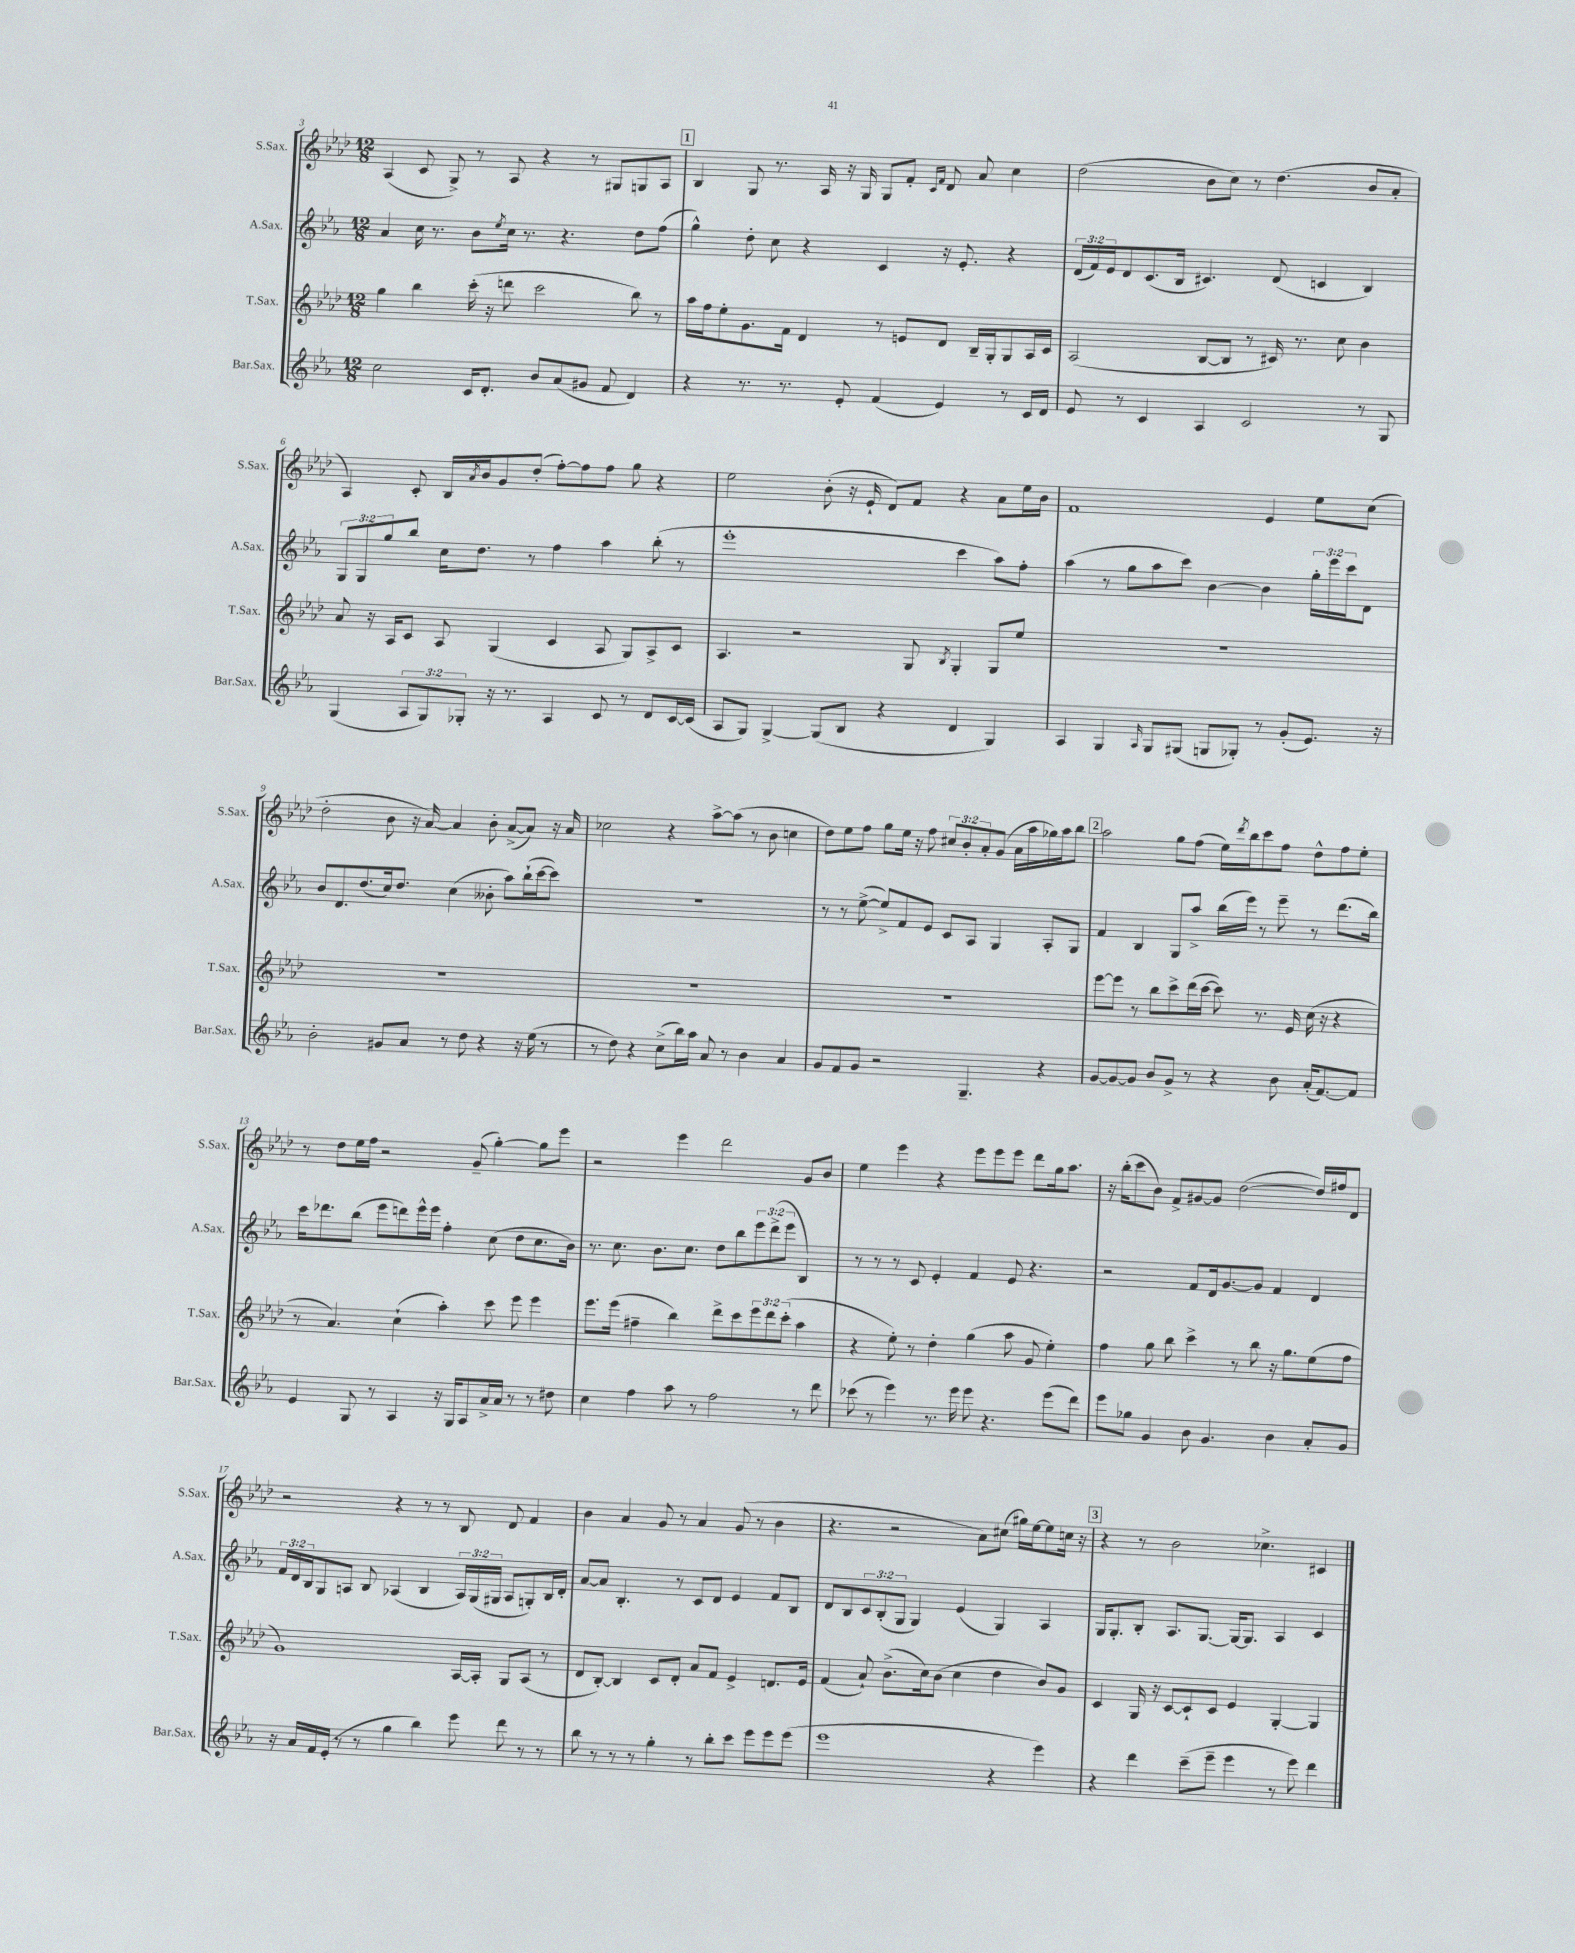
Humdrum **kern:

**kern	**kern	**kern	**kern
*staff4	*staff3	*staff2	*staff1
*clefG2	*clefG2	*clefG2	*clefG2
*k[b-e-a-]	*k[b-e-a-d-]	*k[b-e-a-]	*k[b-e-a-d-]
*M12/8	*M12/8	*M12/8	*M12/8
2cc	4gg	4a-	(4A-
.	4bb-	16cc	8c
.	.	8.r	.
.	.	.	8G^)
16c	(16ccc'	8b-	8r
8.d'	16r	.	.
.	.	8qee-	.
.	8ddd	16cc	8A-
.	.	8.r	.
8b-	2ccc	.	4r
(8a-	.	4.r	.
8g#	.	.	8r
8f	.	.	8G#
4d)	8bb-)	8dd	8G
.	8r	(8ff	8A-
=	=	=	=
4r	16aa-	4gg^^)	4B-
.	16ff	.	.
.	8ee-'	.	.
8.r	8.g	8dd'	8G
.	.	8cc	8.r
8.r	16f	.	.
.	4d-	4r	.
.	.	.	16A-
8e-'	.	.	16r
.	.	.	16G
(4f	8r	4c	8G
.	8e	.	8f'
.	.	.	16qqc
.	.	.	16qqf
4e-)	8d-	16r	8d-
.	.	8.e-'	.
.	16B-~	.	8a-
.	16G'	.	.
8r	8G	4r	4cc
16c	16A-	.	.
16d	16c	.	.
=	=	=	=
8e-	(2A-	(24d	(2dd-
.	.	24f)	.
.	.	24e-	.
8r	.	8d	.
4c	.	(8.c	.
.	.	16B-	.
4A-	[8B-	4.c#)	8b-
.	8B-]	.	8cc)
2c	8r	.	8r
.	16c#)	(8d	(4.dd-
.	8.r	.	.
.	.	4c	.
.	8cc	.	.
8r	4b-	4B-)	8b-
8G	.	.	8a-'
=	=	=	=
(4G	8a-	12G	4A-)
.	.	12G	.
.	16r	.	.
.	.	12gg	.
.	16A-	.	.
12A-	8c	8bb-	8c'
12G)	.	.	.
.	8A-	16cc	16B-
12G-'	.	.	.
.	.	.	8qa-
.	.	8.dd	16b-
16r	(4G	.	8g
8.r	.	.	.
.	.	8r	(8dd-'
4A-	4c	4ff	[8ff')
.	.	.	8ff]
8c	8A-	4aa-	8ff
8r	8G)	.	8gg
8d	8A-^	(8bb-'	4r
[16c	8c	8r	.
(16c]	.	.	.
=	=	=	=
8A-	4.A-	1eee-'	2ee-
8G)	.	.	.
[4G^	.	.	.
.	2r	.	.
(8G]	.	.	(8b-'
8B-	.	.	16r
.	.	.	16e-`
4r	.	.	8d-)
.	8G	.	8f
.	8qB-	.	.
4d	4G'	4ccc	4r
4G)	8G	8aa-)	8a-
.	8ee-	8ff'	16ee-
.	.	.	16b-
=	=	=	=
4A-	1.r	(4aa-	1f
4G	.	8r	.
.	.	8gg	.
16qqA-	.	.	.
8G	.	8aa-	.
(8G#	.	8ccc)	.
8G	.	[4b-	.
8G-')	.	.	.
8r	.	4b-]	4e-
(8g'	.	.	.
8.e-)	.	24gg'	8ee-
.	.	24eee-	.
.	.	24ccc	.
.	.	8d	(8cc
16r	.	.	.
=	=	=	=
2b-'	1.r	8b-	2dd-'
.	.	8.d	.
.	.	(8.dd	.
8g#	.	16cc)	8b-
.	.	8.dd	.
8a-	.	.	16r
.	.	.	[16a-)
8r	.	(4cc	4a-]
8dd	.	.	.
4r	.	8b--'	8b-'
.	.	8aa-)	([8a-^
16r	.	(16bb-`	8a-])
(16ee-	.	[16ccc	.
8r	.	8ccc])	16r
.	.	.	16a-
=	=	=	=
8r	1.r	1.r	2cc-
8dd)	.	.	.
4r	.	.	.
(8cc^	.	.	4r
16bb-)	.	.	.
16aa-	.	.	.
8a-	.	.	[8aa-^
8r	.	.	(8aa-]
4b-	.	.	8r
.	.	.	8b-
4a-	.	.	4cc
=	=	=	=
8g	1.r	8r	8dd-)
8f	.	8r	8ee-
8g	.	([8ee-^	8ff
2r	.	8ee-^])	8gg
.	.	8f	16ee-
.	.	.	16r
.	.	8e-	8ff
.	.	8c	12cc#
.	.	.	12b-'
4.G~	.	8A-	.
.	.	.	12a-'
.	.	4G	(8g
.	.	.	16a-
.	.	.	16aa-
4r	.	8A-'	16gg-)
.	.	.	16aa-
.	.	8G	8bb-
=	=	=	=
[8g	[8eee-	4f	2aa-
8g_	8eee-]	.	.
8g]	8r	4B-	.
8b-	8bb-	.	.
8g^	8ccc^	8G	8gg
8r	(16ddd-	8aa-^	(8ff
.	[16ccc	.	.
4r	8ccc])	(16bb-	16ee-)
.	.	.	8qddd-
.	.	16eee-)	16bb-
.	8.r	8r	8ccc
8b-	.	8eee-~	8ff
.	16e-	.	.
(16a-'	(16cc	8r	8dd-^^
[8.f)	16r	.	.
.	4r	(8.ddd	8ff
8f]	.	.	8ee-'
.	.	16bb-)	.
=	=	=	=
4e-	8r	16ccc	8r
.	.	8.ddd-	.
.	4.a-)	.	8dd-
8G	.	(8bb-	16ee-
.	.	.	16ff
8r	.	8eee-	2r
4A-	(4cc`	8ddd)	.
.	.	16eee-^^	.
.	.	16eee-	.
16r	4aa-')	4ff'	.
16G	.	.	.
8A-	.	.	(8g~
16a-^	8ccc	(8cc	[4gg')
16a-	.	.	.
8r	8eee-	8dd	.
8r	4eee-	8.cc	8gg]
8dd#	.	.	8eee-
.	.	16b-)	.
=	=	=	=
4cc	8.eee-	8.r	2r
.	(16eee-	8.cc	.
4ff	4ff#~	.	.
.	.	8.b-	.
8aa-	4bb-)	.	4eee-
.	.	8.cc	.
8r	.	.	.
2ff	8ddd-^	8dd	2ddd-
.	8ccc	8bb-	.
.	12eee-	12eee-	.
.	12ddd-	(12ddd^	.
.	(12ccc'	12eee-	.
8r	4aa-	4B-)	8g
8ddd	.	.	8b-
=	=	=	=
(8ccc-	4r	8r	4ee-
8r	.	8r	.
4eee-)	8ee-')	8r	4eee-
.	8r	8c	.
8.r	4dd-'	4e-'	4r
16eee-	.	.	.
8eee-	(4gg	4f	8eee-
4.r	.	.	8eee-
.	8aa-	8e-	8eee-
.	8g	4.r	8ddd-
(8eee-	4ee-')	.	16gg
.	.	.	8.aa-
8ddd)	.	.	.
=	=	=	=
8eee-	4ff	2r	16r
.	.	.	(16bb-'
8gg-	.	.	8ccc
4g	8gg	.	8b-)
.	8bb-	.	8f^
8b-	4ccc^	8f	[8g#
4.g	.	16d	8g#]
.	.	[8.g	.
.	8r	.	([2dd-
.	8bb-	8g]	.
4b-	16r	4f	.
.	8.gg	.	.
8a-'	(8ee-	4d	16dd-])
.	.	.	16ff#
8g	8ff	.	8d-
=	=	=	=
16r	1g)	24f	2r
.	.	24d	.
16a-	.	.	.
.	.	24B-	.
16f	.	8G	.
(16e-'	.	.	.
8r	.	8A	.
8r	.	8B-	.
4gg	.	(4A-	4r
4bb-)	.	4B-	8r
.	.	.	8r
8eee-	[16A-	24A-)	8B-
.	.	(24G	.
.	16A-']	.	.
.	.	24G#	.
8ddd	8G	8A-	8d-
8r	(8A-	8G')	4f
8r	8r	16B-	.
.	.	16d'	.
=	=	=	=
8bb-	8d-	[8a-	4b-
8r	[8B-')	8a-]	.
8r	4B-]	4.B-'	4a-
8r	.	.	.
4gg'	8c	.	8g
.	8d-'	8r	8r
8r	8a-	8c	4a-
8bb-'	8f	8d	.
8ccc	4e-^	4e-	(8g
8eee-	.	.	8r
8eee-	8.d	8f	4b-
(8eee-	.	8B-	.
.	16e-	.	.
=	=	=	=
1eee-	(4f	8d	4.r
.	.	8B-	.
.	8a-`)	12c	.
.	.	(12B-'	.
.	(8.b-^	.	2r
.	.	12G	.
.	.	4G)	.
.	16cc)	.	.
.	(8b-	.	.
.	4cc	(4e-	.
.	.	.	8a-)
4r	4dd-	4G)	(8cc#
.	.	.	16gg#)
.	.	.	[16ee-
4eee-)	8b-)	4A-	8ee-]
.	8g	.	16cc
.	.	.	16r
=	=	=	=
4r	4c	16G	4r
.	.	8.G'	.
4ddd	16G	8B-'	8r
.	16r	.	.
.	[8c	8.A-	2b-
(8ccc~	8c`]	.	.
.	.	[8.G	.
8eee-~	8c	.	.
4eee-	4e-	16G_	.
.	.	8.G]	.
.	.	.	4.cc-^
8r	[4G'	4A-	.
8eee-)	.	.	.
4ddd	4G]	4c	4c#
==	==	==	==
*-	*-	*-	*-
